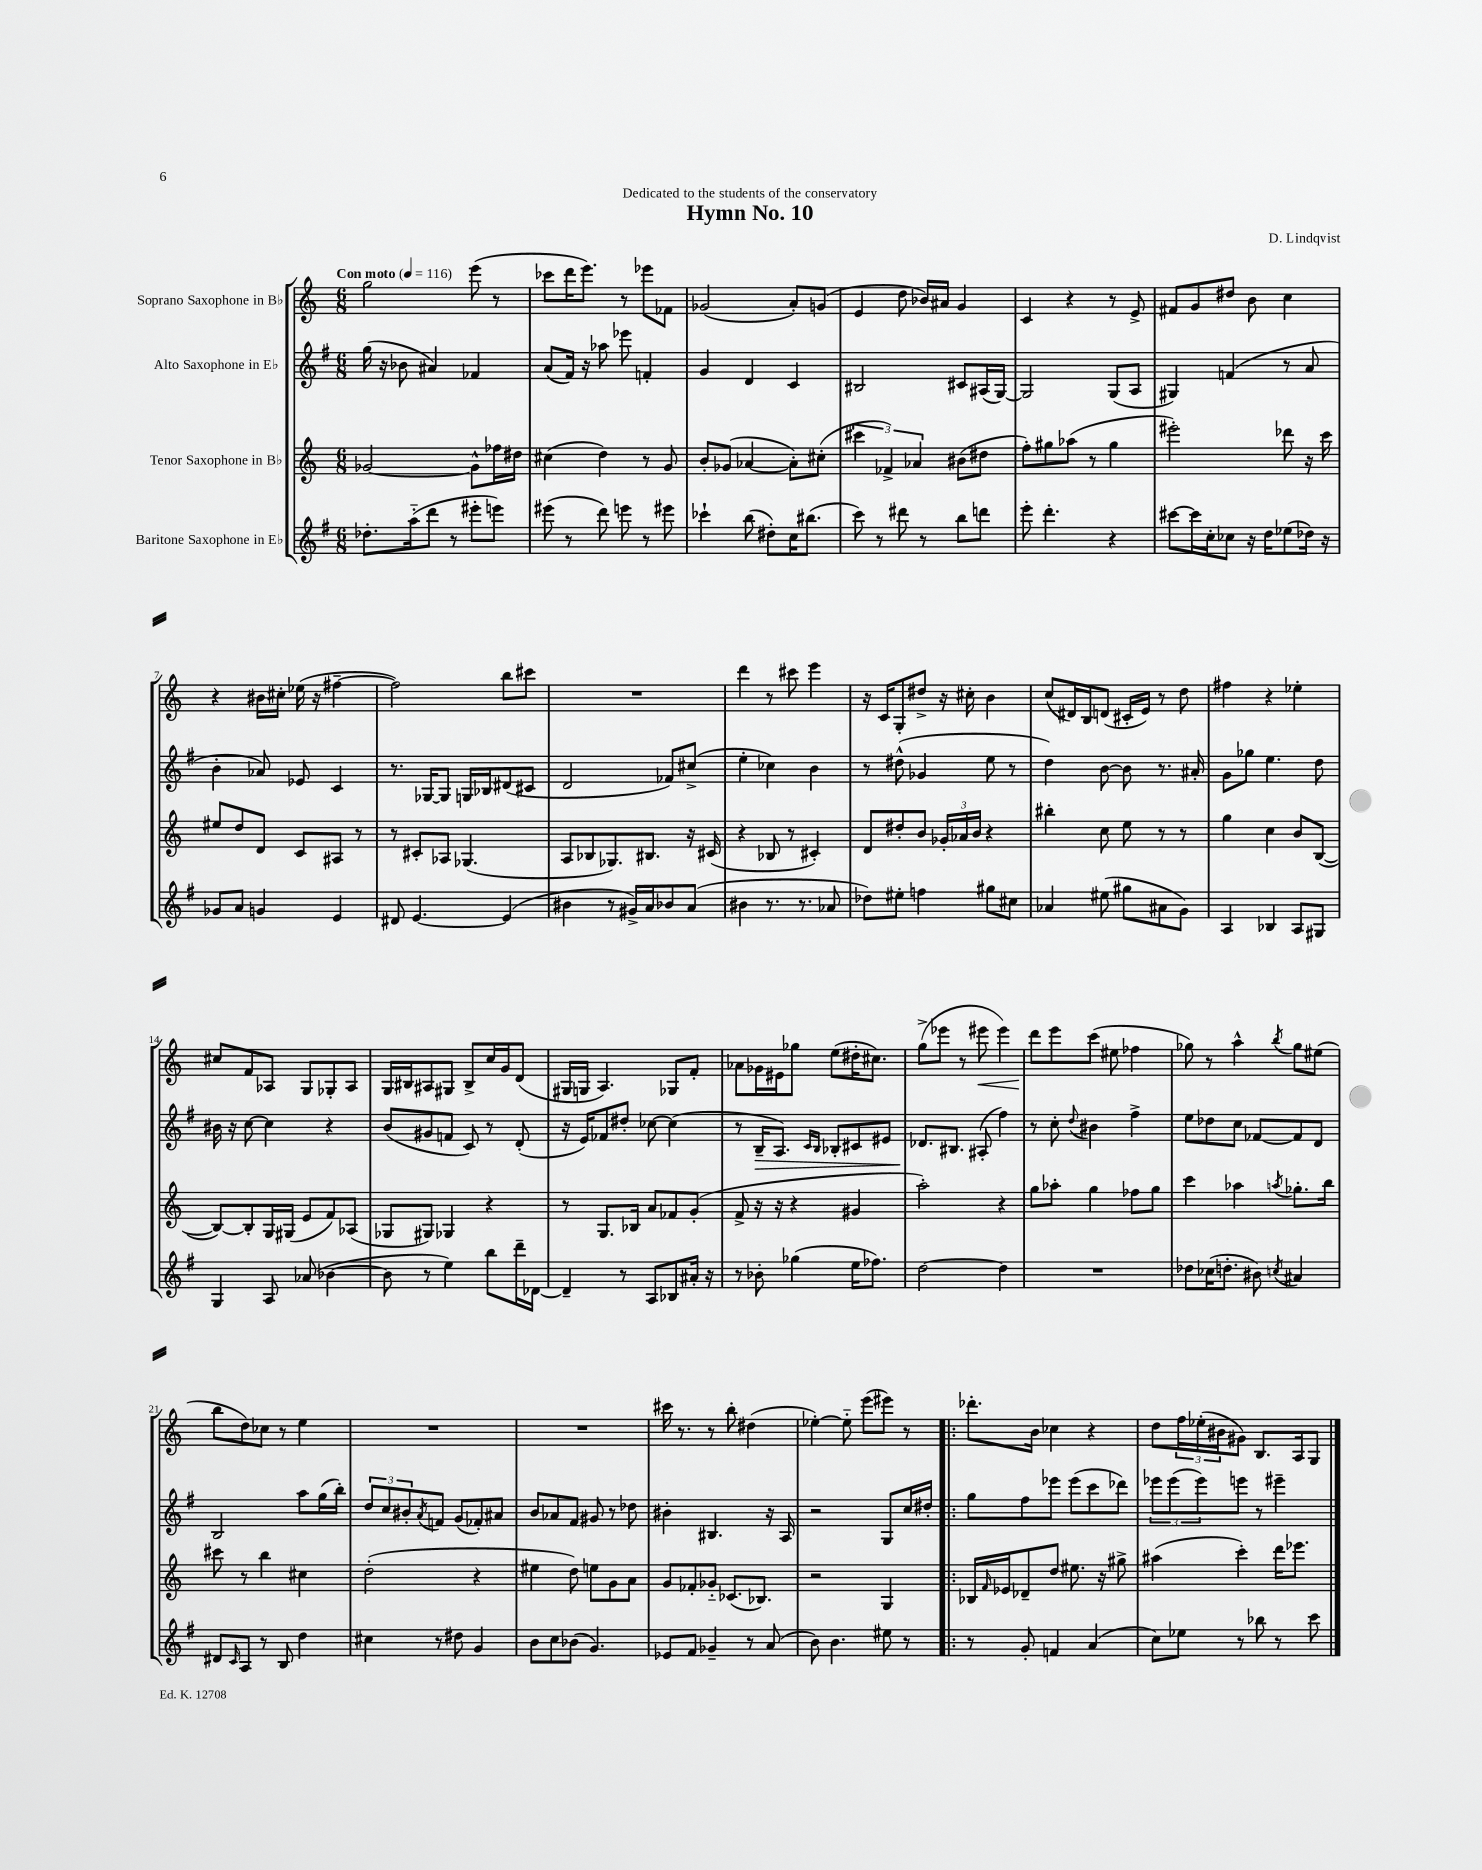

**kern	**kern	**kern	**dynam	**kern	**dynam
*part4	*part3	*part2	*part2	*part1	*part1
*staff4	*staff3	*staff2	*staff2	*staff1	*staff1
*I"Baritone Saxophone in E♭	*I"Tenor Saxophone in B♭	*I"Alto Saxophone in E♭	*	*I"Soprano Saxophone in B♭	*
*clefG2	*clefG2	*clefG2	*	*clefG2	*
*k[f#]	*k[]	*k[f#]	*	*k[]	*
*M6/8	*M6/8	*M6/8	*	*M6/8	*
*MM116	*MM116	*MM116	*	*MM116	*
=1	=1	=1	=1	=1	=1
!	!	!	!	!LO:TX:a:B:t=Con moto	!
8.dd-X'\L	[2g-X/	(16gg\	.	2gg\	.
.	.	16r	.	.	.
.	.	8b-X\	.	.	.
(16aa\k	.	.	.	.	.
8ddd\J	.	4a#X/)	.	.	.
8r	.	.	.	.	.
8eee#X'\L	8g-^^\L]	4f-X/	.	(8eee\	.
8eeen\J)	16ff-X\L	.	.	8r	.
.	16dd#X\JJ	.	.	.	.
=2	=2	=2	=2	=2	=2
(8eee#X\	(4cc#X\	(8a/L	.	8ccc-X\L	.
8r	.	16f#/Jk)	.	16ddd\K	.
.	.	16r	.	8.eee\J)	.
8ddd\)	4dd\)	8aa-X\	.	.	.
8eeen\	.	8eee-X\	.	8r	.
8r	8r	4fn'/	.	8eee-X\L	.
8eee#X\	8g/	.	.	8f-X\J	.
=3	=3	=3	=3	=3	=3
4ccc-X`\	8b'/L	4g/	.	(2g-X/	.
.	(8g-X/J	.	.	.	.
(8bb\	[4a-X/	4d/	.	.	.
8dd#X'\L)	.	.	.	.	.
16cc\K	8a-'\L])	4c/	.	8a'/L)	.
(8.bb#X\J	.	.	.	.	.
.	(8cc#X'\J	.	.	(8gn/J	.
=4	=4	=4	=4	=4	=4
8ccc\)	6ccc#X\	2B#X/	.	4e/	.
8r	.	.	.	.	.
.	6f-X^/)	.	.	.	.
8ddd#X\	.	.	.	8dd\	.
.	6a-X/	.	.	.	.
8r	.	.	.	16b-X/LL)	.
.	.	.	.	16a#X/JJ	.
8bb\L	(8b#X\L	8c#X/L	.	4g/	.
8dddn\J	8dd#X\J	(16A#X/L	.	.	.
.	.	[16G/JJ)	.	.	.
=5	=5	=5	=5	=5	=5
8eee'\	8ff'\L)	2G/]	.	4c/	.
4.ddd'\	8gg#X\	.	.	.	.
.	(8aa-X\J	.	.	4r	.
.	8r	.	.	.	.
4r	4gg#\	(8G/L	.	8r	.
.	.	8A/J	.	8e^/	.
=6	=6	=6	=6	=6	=6
[8ccc#X\L	2eee#X'\)	4G#X/)	.	8f#X/L	.
16ccc#\L]	.	.	.	8g/	.
16cc'\J	.	.	.	.	.
8cc-X\J	.	(4fn/	.	8dd#X/J	.
16r	.	.	.	8b\	.
16dd\KL	.	.	.	.	.
(8ee-X\	8ddd-X\	8r	.	4cc\	.
16dd-X\Jk)	16r	8a/	.	.	.
16r	16ccc\	.	.	.	.
!!LO:LB:g=z
=7	=7	=7	=7	=7	=7
8g-X/L	8ee#X/L	4b'\	.	4r	.
8a/J	8dd/	.	.	.	.
4gn/	8d/J	8a-X/)	.	16b#X\LL	.
.	.	.	.	16cc#X'\JJ	.
.	8c/L	8e-X/	.	(16ee-X\	.
.	.	.	.	16r	.
4e/	8A#X/J	4c/	.	[4ff#X~\	.
.	8r	.	.	.	.
=8	=8	=8	=8	=8	=8
8d#X/	8r	8.r	.	2ff#\])	.
[4.e/	8c#X'/L	.	.	.	.
.	.	[16G-X/KL	.	.	.
.	8A-X/J	8G-/J]	.	.	.
.	(4.G-X/	16Gn/LL	.	.	.
.	.	16B-X/J	.	.	.
(4e/]	.	(8d#X/	.	8bb\L	.
.	.	8c#X/J	.	8ccc#X\J	.
=9	=9	=9	=9	=9	=9
4b#X\	8A/L	2d/	.	2.r	.
.	8B-X/	.	.	.	.
8r	8.G-X/)	.	.	.	.
16g#X^/LL)	.	.	.	.	.
16a/J	8.B#X/J	.	.	.	.
8b-X/	.	8f-X/L)	.	.	.
(8a/J	16r	(8cc#X^/J	.	.	.
.	(16c#X/	.	.	.	.
=10	=10	=10	=10	=10	=10
4b#X\	4r	4ee'\	.	4ddd\	.
8.r	8B-X/	4cc-X\)	.	8r	.
.	8r	.	.	8ccc#X\	.
8.r	.	.	.	.	.
.	4c#X'/)	4b\	.	4eee\	.
8a-X/	.	.	.	.	.
=11	=11	=11	=11	=11	=11
8dd-X\L)	8d/L	8r	.	16r	.
.	.	.	.	16c/KL	.
8ee#X'\J	8dd#X'/	(8dd#X^^\	.	8G'/	.
4ffn\	8b/J	4g-X/	.	8dd#X^/J	.
.	24g-X'/LL	.	.	16r	.
.	24a-X/	.	.	.	.
.	.	.	.	16cc#X'\	.
.	24b/JJ	.	.	.	.
8gg#X\L	4r	8ee\	.	4b\	.
8cc#X\J	.	8r	.	.	.
=12	=12	=12	=12	=12	=12
4a-X/	4bb#X'\	4dd\)	.	(8cc/L	.
.	.	.	.	16d#X/L)	.
.	.	.	.	16B/J	.
(8ee#X\	8cc\	[8b\	.	(8dn/J	.
8gg#X\L	8ee\	8b\]	.	16c#X'/LL	.
.	.	.	.	16e/JJ)	.
8a#X\	8r	8.r	.	8r	.
8g\J)	8r	.	.	8dd\	.
.	.	16a#X'/	.	.	.
=13	=13	=13	=13	=13	=13
4A/	4gg\	8g\L	.	4ff#X\	.
.	.	8gg-X\J	.	.	.
4B-X/	4cc\	4.ee\	.	4r	.
8A/L	8b/L	.	.	4ee-X'\	.
8G#X/J	([8B/J	8dd\	.	.	.
!!LO:LB:g=z
=14	=14	=14	=14	=14	=14
4G/	8B/L_)	16b#X\	.	8cc#X/L	.
.	.	16r	.	.	.
.	8B'/]	[8cc\	.	8f/	.
8A/	16G/L	4cc\]	.	8A-X/J	.
.	(16G#X/JJ	.	.	.	.
(8a-X/	8e/L	.	.	8G/L	.
[4b-X\	8f/)	4r	.	8G-X'/	.
.	(8A-X/J	.	.	8A-/J	.
=15	=15	=15	=15	=15	=15
8b-\]	8G-X/L	(8b/L	.	16G/LL	.
.	.	.	.	16B#X/J	.
8r	8G#X/J)	8g#X/	.	8A#X/	.
4ee\)	4G-X/	8fn/J	.	8G#X/J	.
.	.	8c/)	.	8B#^/L	.
8bb\L	4r	8r	.	16cc/L	.
.	.	.	.	16g/J	.
16ddd~\L	.	(8d'/	.	(8d/J	.
[16d-X\JJ	.	.	.	.	.
=16	=16	=16	=16	=16	=16
4d-~/]	8r	16r	.	16G#X/LL	.
.	.	16e/KL)	.	16Gn/JJ	.
.	8.G/L	8f-X/	.	4.A/)	.
8r	.	8dd#X'/J	.	.	.
.	16B-X/Jk	.	.	.	.
8A/L	8a/L	[8cc-X\	.	.	.
8B-X/	8f-X/	(4cc-\]	.	8G-X/L	.
16a#X'/Jk	(8g'/J	.	.	8f'/J	.
16r	.	.	.	.	.
=17	=17	=17	=17	=17	=17
8r	8f^/	8r	.	8a-X\L	.
!	!	!	!LO:HP:b	!	!
8b-X'\	16r	16B~/KL	>	16g-X\L	.
.	16r	8.A/J)	.	16e#X\J	.
(4gg-X\	4r	.	.	8gg-X\J	.
.	.	16qqc/LL	.	.	.
.	.	16qqB/JJ	.	.	.
.	.	8B-X'/L	.	(8ee\L	.
16ee\KL	4g#X/	8c#X/	.	16dd#X'\K	.
8.ff-X\J)	.	.	.	8.cc#X\J)	.
.	.	8e#X/J	.	.	.
=18	=18	=18	=18	=18	=18
[2dd\	2aa'\)	8.d-X/L	.	(8gg^\L	.
.	.	.	.	8eee-X\J	.
.	.	8.B#X/J	]	.	.
.	.	.	.	8r	.
!	!	!	!	!	!LO:HP:b
.	.	(8A#X'/	.	8eee#X\	<
4dd\]	4r	4ff#\)	.	4eee#\)	.
=19	=19	=19	=19	=19	=19
2.r	8gg\L	8r	.	8ddd\L	.
.	8aa-X'\J	8cc'\	.	8eee\	[
.	.	8qqdd/	.	.	.
.	4gg\	4b#X\	.	(8ccc\J	.
.	.	.	.	8ee#X\	.
.	8ff-X\L	4ff#^\	.	4ff-X\	.
.	8gg\J	.	.	.	.
=20	=20	=20	=20	=20	=20
8dd-X\L	4ccc\	8ee\L	.	8gg-X\)	.
(16cc-X\K	.	8dd-X\	.	8r	.
8.ddn'\J	.	.	.	.	.
.	4aa-X\	8cc\J	.	4aa^^\	.
8b#X\)	.	[8f-X/L	.	.	.
8qccn/	8qaan/	.	.	8qbb/	.
4a#X/	8.gg-X'\L	8f-/]	.	8gg-\L	.
.	.	8d/J	.	(8ee#X\J	.
.	16bb\Jk	.	.	.	.
!!LO:LB:g=z
=21	=21	=21	=21	=21	=21
8d#X/L	8ccc#X\	2B/	.	8bb\L	.
16qqc/	.	.	.	.	.
8A/J	8r	.	.	8dd\)	.
8r	4bb\	.	.	8cc-X\J	.
8B/	.	.	.	8r	.
4dd\	4cc#X\	8aa\L	.	4ee\	.
.	.	(16gg\L	.	.	.
.	.	16bb'\JJ)	.	.	.
=22	=22	=22	=22	=22	=22
4cc#X\	(2dd'\	12dd/L	.	2.r	.
.	.	12cc/	.	.	.
.	.	12b#X'/	.	.	.
.	.	8qa/	.	.	.
8r	.	8fn/J	.	.	.
8dd#X\	.	(8g/L	.	.	.
4g/	4r	8f-X'/)	.	.	.
.	.	8a#X/J	.	.	.
=23	=23	=23	=23	=23	=23
8b\L	4ee#X\	8b/L	.	2.r	.
8cc\	.	8a-X/	.	.	.
(8b-X\J	8dd\)	8f#/J	.	.	.
4.g/)	8een\L	8g#X/	.	.	.
.	8g\	8r	.	.	.
.	8a\J	8dd-X\	.	.	.
=24	=24	=24	=24	=24	=24
8e-X/L	8g/L	4b#X'\	.	16ccc#X\	.
.	.	.	.	8.r	.
8f#/J	8f-X'/	.	.	.	.
4g-X~/	8g-X/J	4.B#X/	.	8r	.
.	(8.c-X/L	.	.	8bb'\	.
8r	.	.	.	(4dd#X\	.
.	8.B-X/J)	.	.	.	.
(8a/	.	16r	.	.	.
.	.	16A/	.	.	.
=25	=25	=25	=25	=25	=25
8b\)	2r	2r	.	[4ee-X'\)	.
4.b\	.	.	.	.	.
.	.	.	.	8ee-\]	.
.	.	.	.	(8eee\L	.
8ee#X\	4G/	8G/L	.	8eee#X\J)	.
8r	.	16cc/L	.	8r	.
.	.	16dd#X'/JJ	.	.	.
=26!|:	=26!|:	=26!|:	=26!|:	=26!|:	=26!|:
8r	16B-X/LL	8gg\L	.	8.ddd-X'\L	.
.	16qqf/	.	.	.	.
.	16e-X/J	.	.	.	.
8g'/	8d-X~/	8ff#\	.	.	.
.	.	.	.	16b\Jk	.
4fn/	8dd/J	8eee-X\J	.	4cc-X\	.
.	8.ee#X\	(8eee-\L	.	.	.
(4a/	.	8ccc\	.	4r	.
.	16r	.	.	.	.
.	8gg#X^\	8ddd-X\J)	.	.	.
=27	=27	=27	=27	=27	=27
8cc\L)	(4aa#X\	12eee-X\L	.	8dd\L	.
.	.	(12eee-\	.	.	.
8ee-X\J	.	.	.	24ff\L	.
.	.	12eee-\)	.	(24ee-X'\	.
.	.	.	.	24b#X\J	.
8r	4ccc'\)	8eeen\J	.	8g#X\J)	.
8bb-X\	.	8r	.	8.B/L	.
8r	16ddd\KL	4eee#X~\	.	.	.
.	8.eee-X\J	.	.	16A/k	.
8ccc\	.	.	.	8G/J	.
==	==	==	==	==	==
*-	*-	*-	*-	*-	*-
